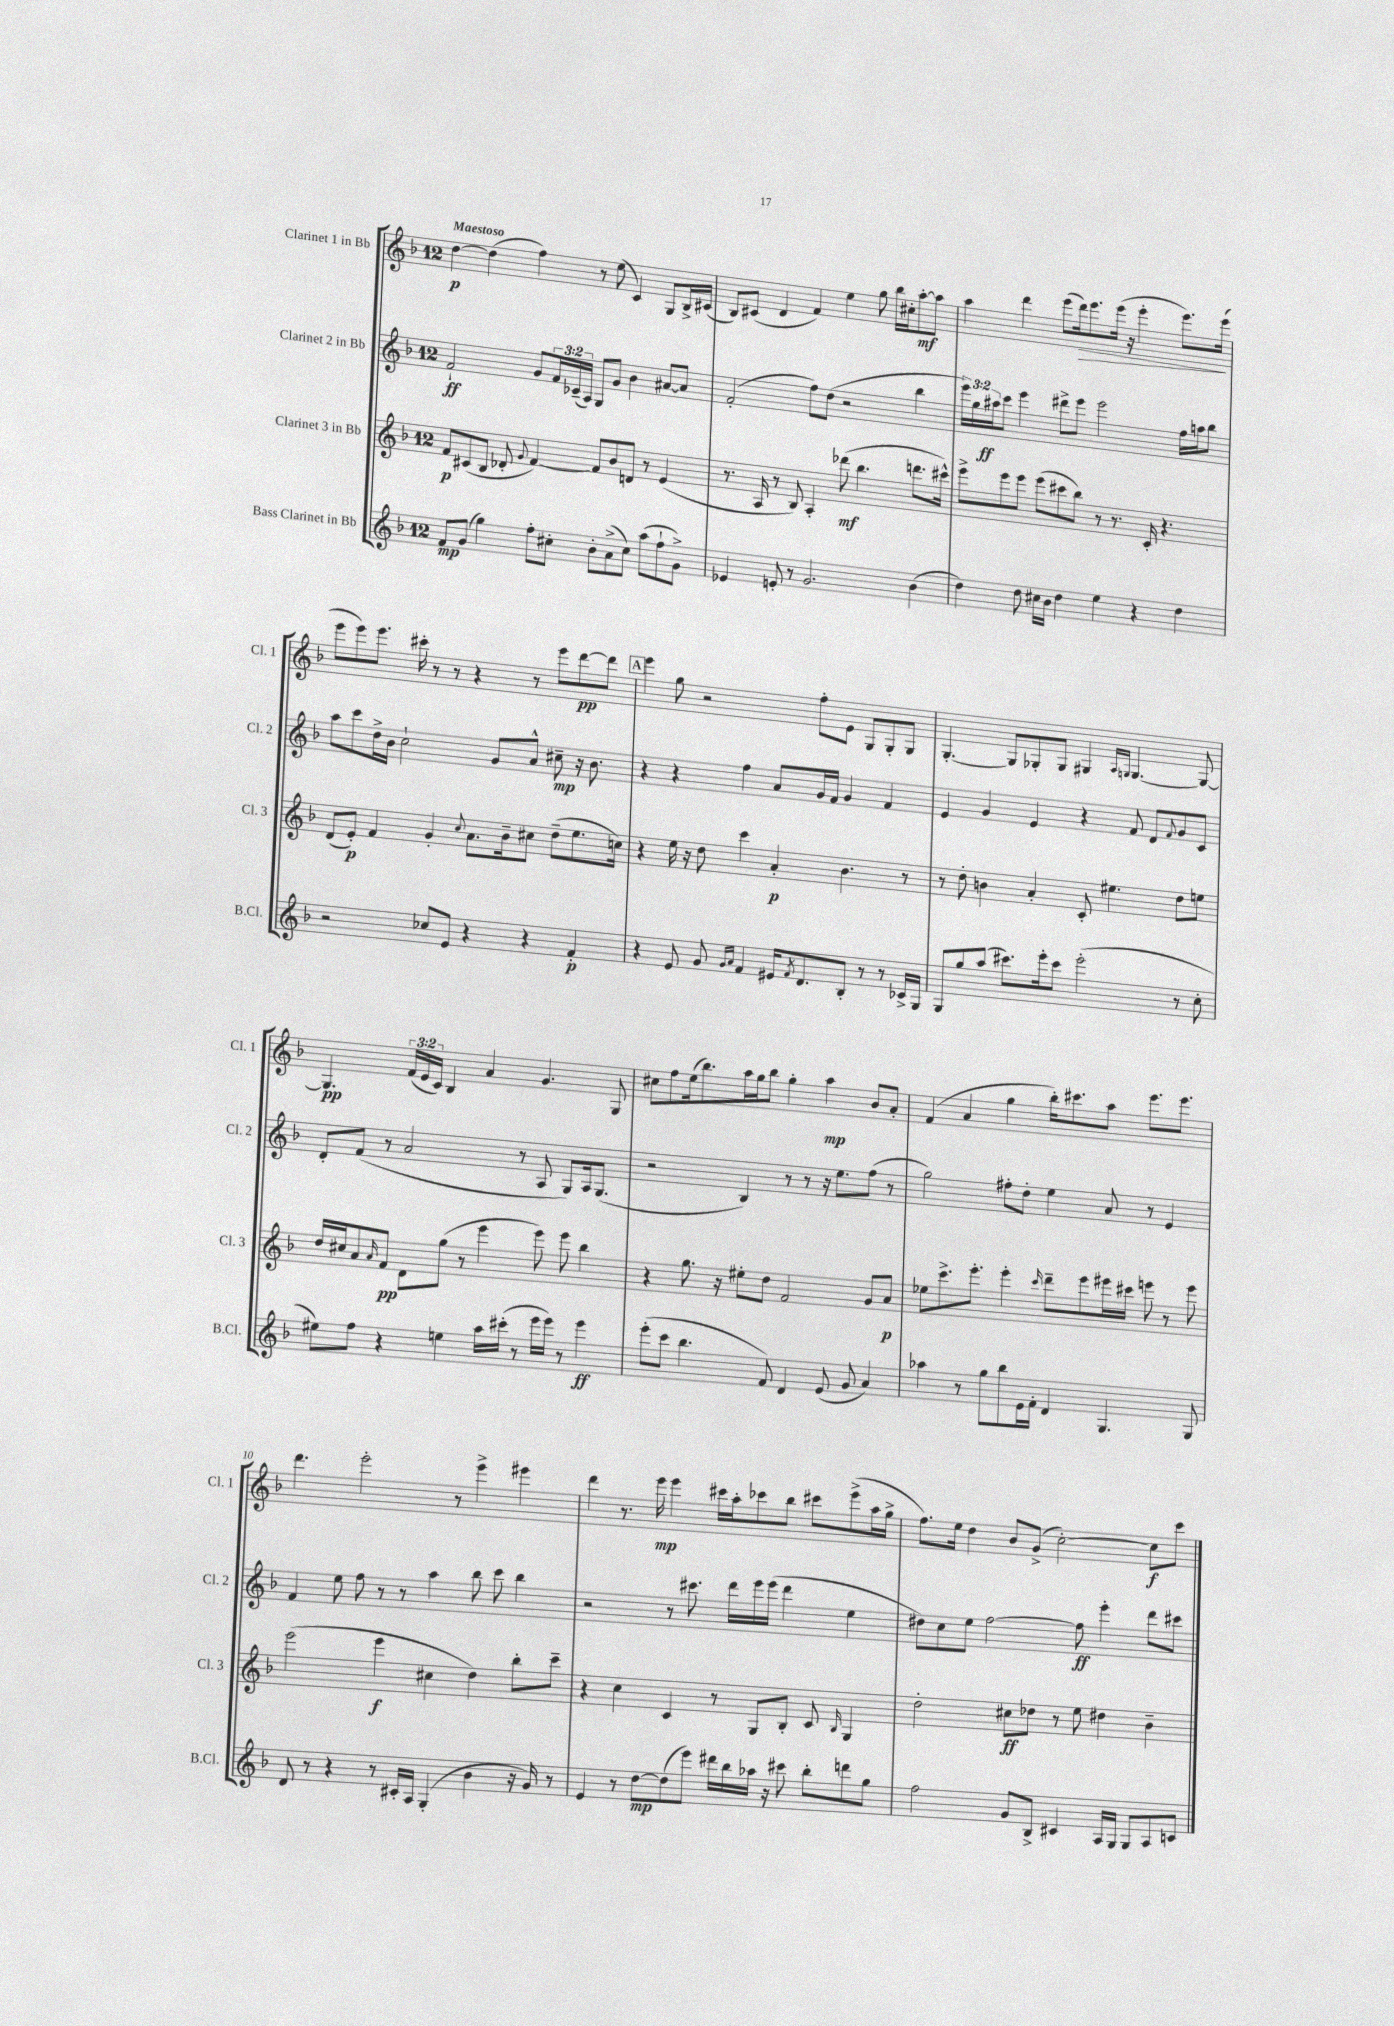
<<
\new StaffGroup <<
\new Staff = "s0" \with { instrumentName = "Clarinet 1 in Bb" shortInstrumentName = "Cl. 1" } {
    \clef treble \key f \major \once \override Staff.TimeSignature.style = #'single-digit \time 12/8 \override Staff.TupletNumber.text = #tuplet-number::calc-fraction-text \tempo "Maestoso"
    d''4~\p d''4( f''4) r8 e''8( c'4) g8 bes16-> cis'16( |
    bes8) cis'8( d'4 f'4) e''4 g''8 bes''16 cis''16-. a''8~-.\mf a''8 |
    a''4 d'''4 e'''8( d'''16\>) e'''8. e'''16( r16 e'''4-. e'''8.) e'''16\!( |
    e'''8 e'''8) e'''8. cis'''16-. r8 r8 r4 r8 e'''8 d'''8~\pp d'''8 |
    \mark \markup { \box "A" } e'''4 g''8 r2 f''8-. e'8 g8 g8-. g8 |
    g4.~-. g8 ges8-. ges8 gis4 \grace { a16 g16 } g4.~ g8~ |
    g4.\pp \tuplet 3/2 { f'16( e'16 c'16) } bes4 a'4 g'4. g8 |
    cis''8 f''8 e''16( bes''8.) a''16 g''16 bes''8 g''4-. a''4\mp bes'8 a'8-. |
    f'4( a'4 g''4 bes''16-.) cis'''8. a''8 e'''8. e'''8. |
    d'''4. e'''2-. r8 e'''4-> eis'''4 |
    d'''4 r8. e'''16\mp e'''4 cis'''16 a''16-. ces'''8 bes''8 cis'''8 e'''8->( a''16 g''16-> |
    f''8.) e''16 d''4 bes'8 g'8->( c''2~-.) c''8\f c'''8 \bar "|." |
}
\new Staff = "s1" \with { instrumentName = "Clarinet 2 in Bb" shortInstrumentName = "Cl. 2" } {
    \clef treble \key f \major \once \override Staff.TimeSignature.style = #'single-digit \time 12/8 \override Staff.TupletNumber.text = #tuplet-number::calc-fraction-text
    f'2-!\ff g'8 \tuplet 3/2 { f'16 ces'16--( a16) } g8 g'8 bes'4 ais'8~ ais'8 |
    f'2-.( f''8) d''8( r2 bes''4 |
    \tuplet 3/2 { e'''16) g''16 ais''16\ff } c'''8 e'''4 dis'''8-> e'''8 e'''2 f''16 a''16 bes''8 |
    a''8 c'''8 d''16-> bes'16 c''2-! g'8 a'8-^ cis''8--\mp r16 bes'8. |
    \mark \markup { \box "A" } r4 r4 f''4 a'8 g'16 f'16 g'4 f'4 |
    e'4 g'4 e'4 r4 f'8 d'8 \appoggiatura { f'8 } g'8 c'8 |
    d'8-. f'8( r8 a'2 r8 a8 g8) a16 g8.( |
    r2 bes4) r8 r8 r16 e''8. f''8( r8 |
    g''2) fis''8-. d''8-. e''4 a'8 r8 e'4 |
    f'4 e''8 f''8 r8 r8 a''4 bes''8 c'''8 bes''4 |
    r2 r8 cis'''8. d'''16 e'''16 e'''16( d'''4 e''4 |
    dis''8) c''8 e''8 f''2~ f''8\ff e'''4-. d'''8 cis'''8 \bar "|." |
}
\new Staff = "s2" \with { instrumentName = "Clarinet 3 in Bb" shortInstrumentName = "Cl. 3" } {
    \clef treble \key f \major \once \override Staff.TimeSignature.style = #'single-digit \time 12/8
    f'8\p cis'8( bes8 des'8-. \appoggiatura { g'8 } f'4~) f'8 bes'8 d'8 r8 e'4( |
    r8. a16 r8 bes8) a4-. des'''8\mf( bes''4. d'''8. cis'''16-^) |
    e'''8-> e'''8 e'''8 e'''8( cis'''8 bes''8) r8 r8. c'16-. r4. |
    d'8( e'8-.\p) f'4 g'4-. \appoggiatura { c''8 } a'8. bes'16-- cis''8 d''8--( e''8. c''16) |
    \mark \markup { \box "A" } r4 e''16 r16 d''8 c'''4 a'4-.\p bes'4. r8 |
    r8 d''8-. b'4 a'4-. c'8-. eis''4. d''8 e''8 |
    d''16 cis''16 a'8 \grace { a'16 } f'8\pp d'8 g''8( r8 e'''4 e'''8) e'''8 bes''4 |
    r4 g''8. r16 eis''8-. d''8 f'2 g'8 a'8\p |
    ees''8 c'''8.-> e'''8.-. e'''4-. \grace { c'''16 } d'''8-- e'''8 eis'''16 cis'''16 e'''8 r8 e'''8 |
    e'''2( e'''4\f cis''4 d''4) bes''8-. c'''8-- |
    r4 c''4 c'4 r8 g8 bes8-. c'8 \grace { bes16 } g4 |
    d''2-. cis''8\ff des''8 r8 e''8 dis''4 bes'4-- \bar "|." |
}
\new Staff = "s3" \with { instrumentName = "Bass Clarinet in Bb" shortInstrumentName = "B.Cl." } {
    \clef treble \key f \major \once \override Staff.TimeSignature.style = #'single-digit \time 12/8
    f'8\mp g'8( g''4) f''8-. cis''8-. bes'8-. a'8->( cis''8) a''8( f''8-! g'8->) |
    ees'4 e'8-. r8 g'2. bes'4( |
    d''4) d''8 cis''16 bes'16 d''4 e''4 r4 d''4 |
    r2 ces''8 e'8 r4 r4 f'4-.\p |
    \mark \markup { \box "A" } r4 e'8 g'8 \grace { g'16 a'16 } f'4 eis'16 \acciaccatura { f'8 } d'8. bes8-. r8 r8 ces'16-> g16 |
    g8 g''8 a''8( cis'''8.) e'''16-. cis'''8 e'''2-.( r8 c''8-. |
    eis''8) f''8 r4 e''4 a''16 cis'''16-.( r8 e'''16 e'''16) r8 e'''4\ff |
    e'''8-.( c'''8 bes''4. f'8) d'4 e'8( g'8 a'4) |
    aes''4 r8 g''8 bes''8 e'16 f'16-. d'4 g4. g8 |
    d'8 r8 r4 r8 cis'16-. a16 g4-.( bes'4 r16 g'16) r8 |
    e'4 r8 d''8~\mp d''8( e'''8) dis'''16 bes''16 aes''16 r16 cis'''8 bes''8-. d'''8 g''8 |
    f''2 g'8 bes8-> cis'4 a16 g16 g8 a8 c'8 \bar "|." |
}
>>
>>
\layout { \context { \Score \override BarNumber.break-visibility = ##(#f #t #t) barNumberVisibility = #(every-nth-bar-number-visible 5) } }
